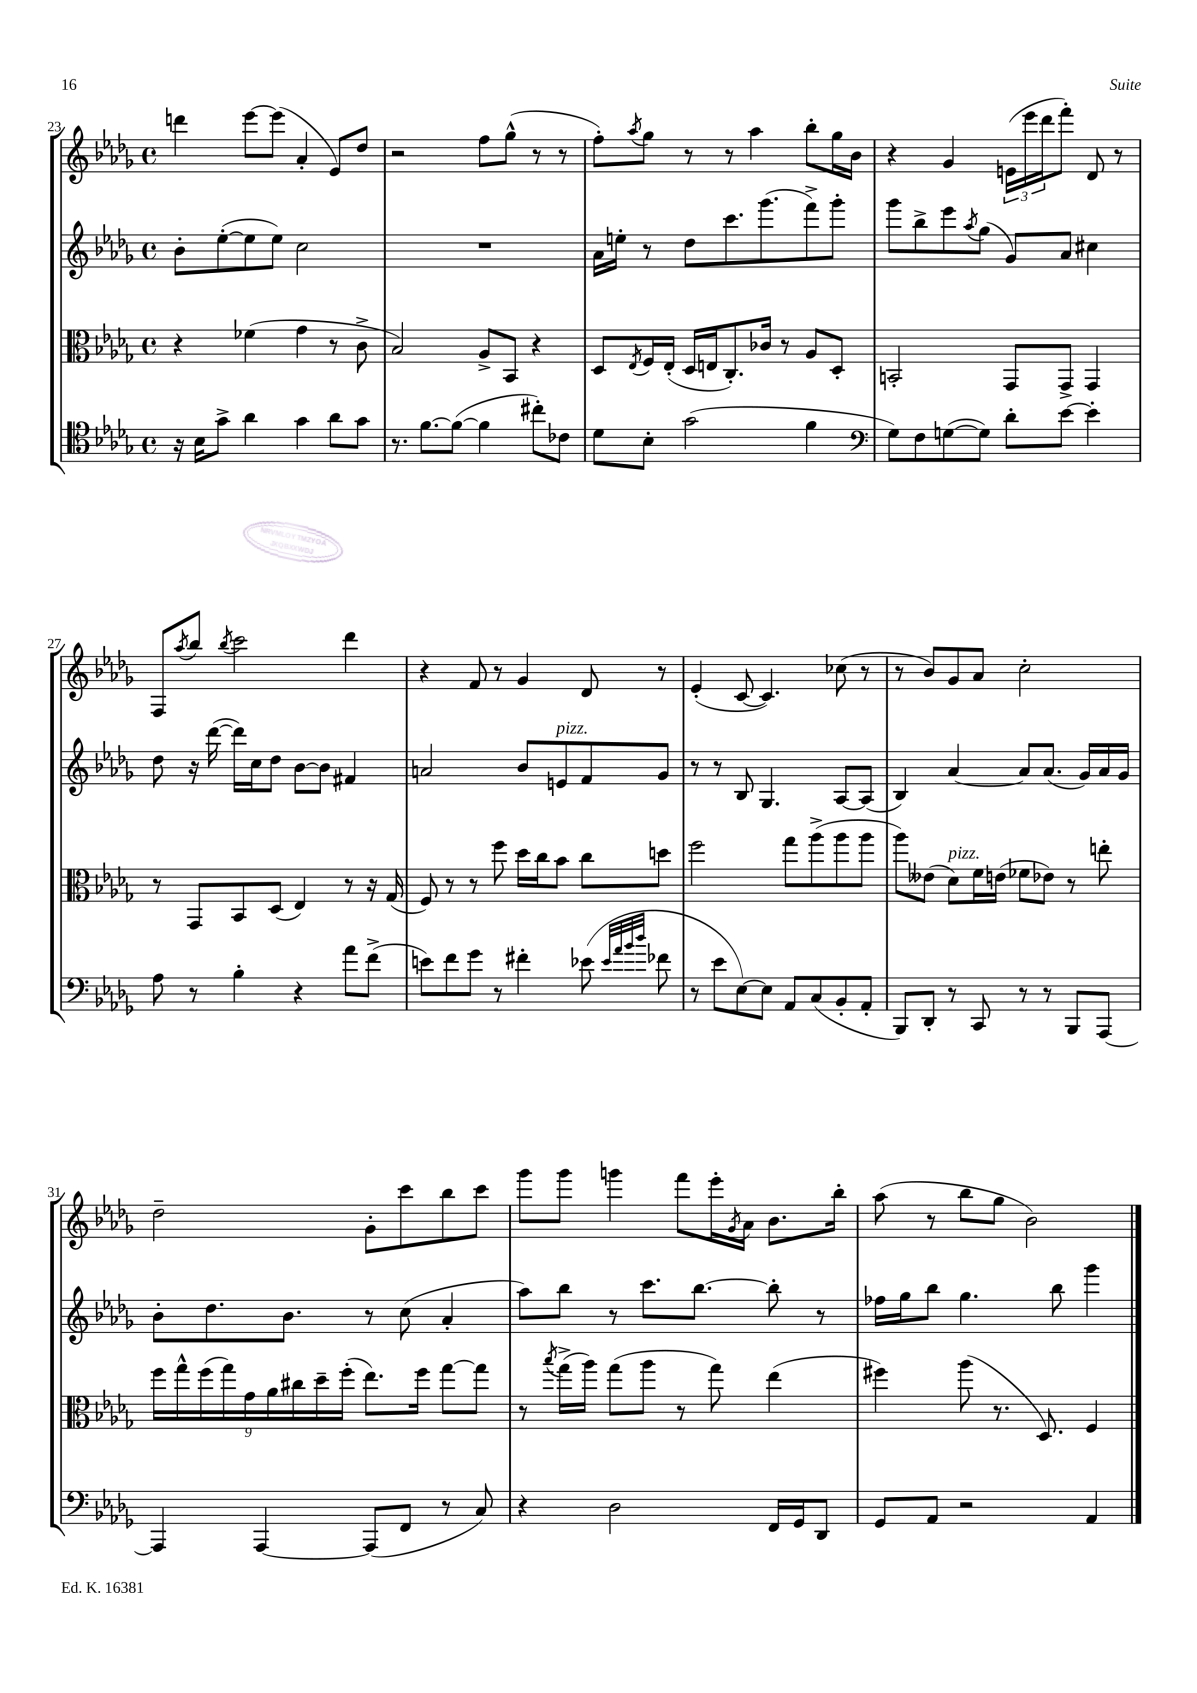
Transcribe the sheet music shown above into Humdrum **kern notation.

**kern	**kern	**kern	**kern
*part4	*part3	*part2	*part1
*staff4	*staff3	*staff2	*staff1
*clefC4	*clefC3	*clefG2	*clefG2
*k[b-e-a-d-g-]	*k[b-e-a-d-g-]	*k[b-e-a-d-g-]	*k[b-e-a-d-g-]
*M4/4	*M4/4	*M4/4	*M4/4
*met(c)	*met(c)	*met(c)	*met(c)
=23	=23	=23	=23
16r	4r	8b-'\L	4dddn\
16B-\KL	.	.	.
8g-^\J	.	([8ee-'\	.
4a-\	(4f-X\	8ee-\]	[8eee-\L
.	.	8ee-\J)	(8eee-\J]
4g-\	4g-\	2cc\	4a-'/
8a-\L	8r	.	8e-/L)
8g-\J	8c^\	.	8dd-/J
=24	=24	=24	=24
8.r	2B-/)	1r	2r
[8.f\L	.	.	.
(8f\J_	.	.	.
4f\]	8A-^/L	.	8ff\L
.	8BB-/J	.	(8gg-^^\J
8cc#X'\L)	4r	.	8r
8c-X\J	.	.	8r
=25	=25	=25	=25
8d-\L	8D-/L	16a-\LL	8ff'\L)
.	.	16een'\JJ	.
.	8qE-/	.	8qaa-/
8B-'\J	16F/L	8r	8gg-\J
.	(16E-'/JJ	.	.
(2g-\	16D-/LL	8dd-\L	8r
.	16En/J	.	.
.	8.C'/)	8.ccc\	8r
.	.	.	4aa-\
.	16c-X/Jk	(8.ggg-\	.
.	8r	.	.
4f\	8A-/L	8fff^\)	8bb-'\L
.	8D-'/J	8ggg-'\J	16gg-\L
.	.	.	16b-\JJ
=26	=26	=26	=26
*clefF4	*	*	*
8G-\L)	2BBn'/	8ggg-\L	4r
8F\	.	8bb-^\	.
([8Gn\	.	8eee-\	4g-/
.	.	8qaa-/	.
8G\J])	.	(8gg-\J	.
8d-'\L	8GG-/L	8g-/L)	(24en\LL
.	.	.	24eee-\
.	.	.	24ddd-\J
[8e-\J	8GG-^/J	8a-/J	8fff'\J)
4e-'\]	4GG-/	4cc#X\	8d-/
.	.	.	8r
!!LO:LB:g=z
=27	=27	=27	=27
8A-\	8r	8dd-\	8F/L
.	.	.	8qaa-/
8r	8GG-/L	16r	8bb-/J
.	.	([16ddd-\	.
.	.	.	8qbb-/
4B-'\	8BB-/	16ddd-\LL])	2ccc\
.	.	16cc\J	.
.	(8D-/J	8dd-\J	.
4r	4E-/)	[8b-\L	.
.	.	8b-\J]	.
8a-\L	8r	4f#X/	4ddd-\
(8f^\J	16r	.	.
.	(16G-/	.	.
=28	=28	=28	=28
8en\L)	8F/)	2an/	4r
8f\	8r	.	.
8g-\J	8r	.	8f/
8r	8ff\	.	8r
4f#X'\	16dd-\LL	8b-/L	4g-/
.	16cc\J	.	.
!	!	!LO:TX:a:i:t=pizz.	!
.	8b-\J	8en/	.
(8e-X\	8cc\L	8f/	8d-/
32qqe-/LLL	.	.	.
32qqa-/	.	.	.
32qqb-/	.	.	.
32qqdd-/JJJ	.	.	.
8f-X\	8ddn\J	8g-/J	8r
=29	=29	=29	=29
8r	2ff\	8r	(4e-'/
8e-\L	.	8r	.
[8E-\)	.	8B-/	[8c/
8E-\J]	.	4.G-/	4.c/])
8AA-/L	8gg-\L	.	.
(8C/	(8aa-^\	.	.
8BB-'/	8aa-\	[8A-/L	(8cc-X\
8AA-'/J	8aa-\J	(8A-/J]	8r
=30	=30	=30	=30
8BBB-/L)	8aa-\L)	4B-/)	8r
8DD-'/J	(8e--X\J	.	8b-/L)
!	!LO:TX:a:i:t=pizz.	!	!
8r	8d-\L)	[4a-/	8g-/
8CC/	16f\L	.	8a-/J
.	(16en\JJ	.	.
8r	8f-X\L	8a-/L]	2cc'\
8r	8e-X\J)	(8.a-/J	.
8BBB-/L	8r	.	.
.	.	16g-/LL)	.
[8AAA-/J	8een'\	16a-/	.
.	.	16g-/JJ	.
!!LO:LB:g=z
=31	=31	=31	=31
4AAA-/]	18ff\LL	8b-'\L	2dd-~\
.	18gg-^^\	.	.
.	(18ff\	.	.
.	.	8.dd-\	.
.	18gg-\)	.	.
.	18g-\	.	.
[4AAA-/	.	.	.
.	18a-\	.	.
.	.	8.b-\J	.
.	18cc#X\	.	.
.	18dd-~\	.	.
.	(18ff'\JJ	.	.
(8AAA-/L]	8.ee-\L)	8r	8g-'\L
8FF/J	.	(8cc\	8ccc\
.	16ff\Jk	.	.
8r	[8gg-\L	4a-'/	8bb-\
8C/)	8gg-\J]	.	8ccc\J
=32	=32	=32	=32
4r	8r	8aa-\L)	8ggg-\L
.	8qbb-/	.	.
.	(16gg-^\LL	8bb-\J	8ggg-\J
.	16aa-\JJ)	.	.
2D-\	(8gg-\L	8r	4gggn\
.	8aa-\J	8.ccc\L	.
.	8r	.	8fff\L
.	.	[8.bb-\J	.
.	8gg-\)	.	16eee-'\L
.	.	.	8qg-/
.	.	.	16a-\JJ
16FF/LL	(4ee-\	8bb-'\]	8.b-\L
16GG-/J	.	.	.
8DD-/J	.	8r	.
.	.	.	16bb-'\Jk
=33	=33	=33	=33
8GG-/L	4ff#X\)	16ff-X\LL	(8aa-\
.	.	16gg-\J	.
8AA-/J	.	8bb-\J	8r
2r	(8aa-\	4.gg-\	8bb-\L
.	8.r	.	8gg-\J
.	.	.	2b-\)
.	8.D-/)	.	.
.	.	8bb-\	.
4AA-/	4F/	4ggg-\	.
==	==	==	==
*-	*-	*-	*-
